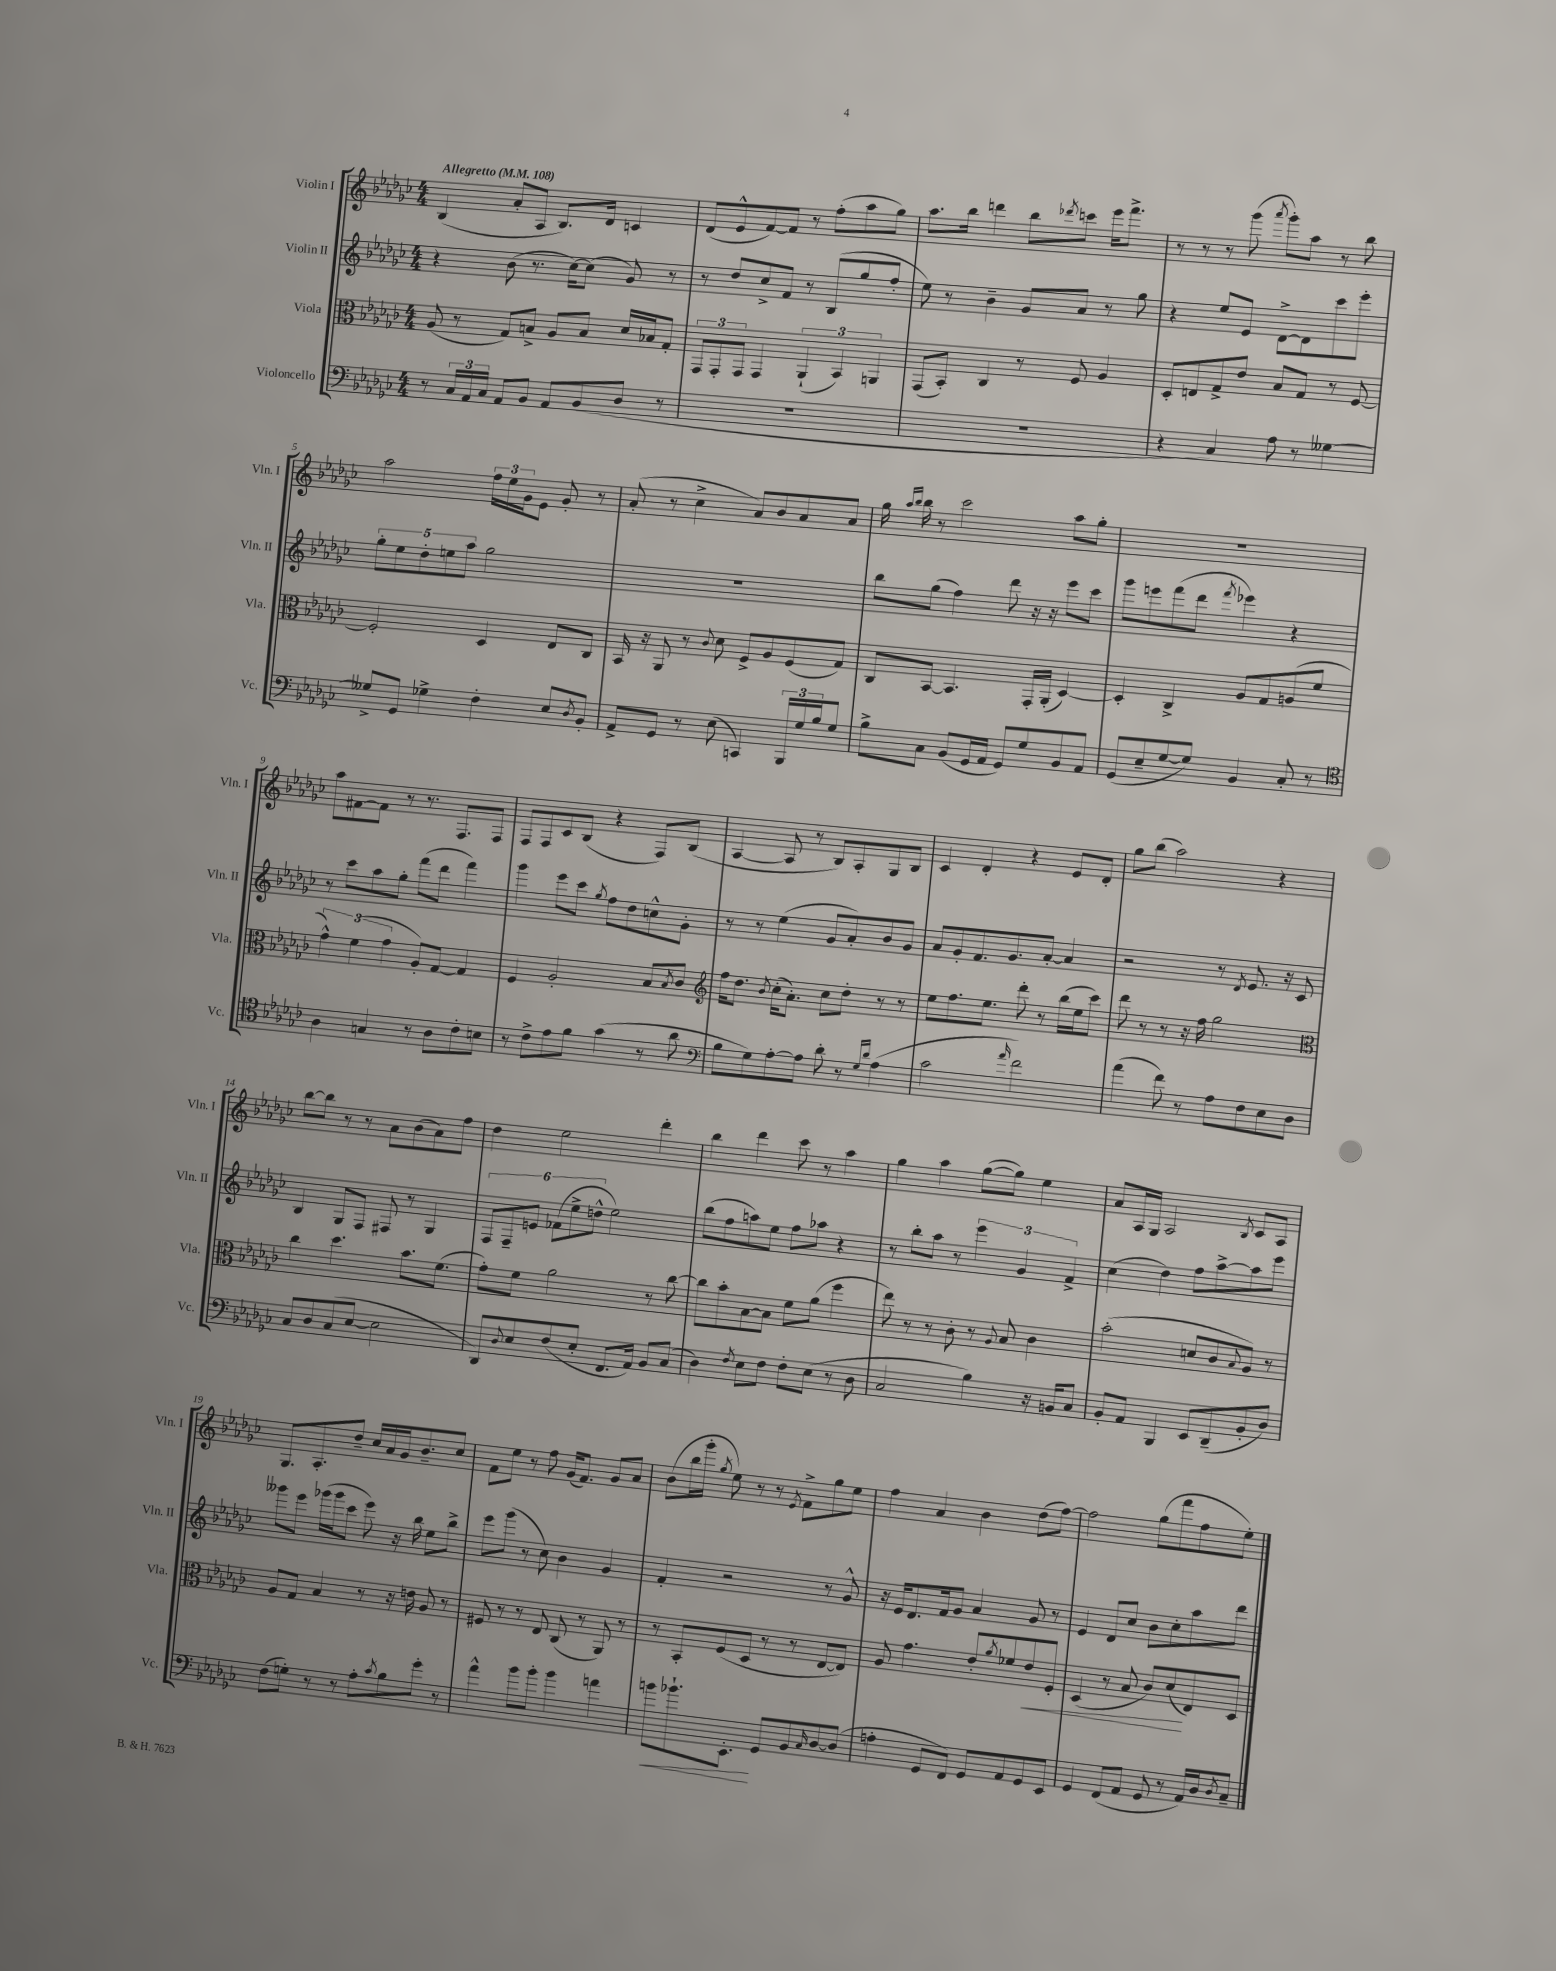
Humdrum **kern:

**kern	**dynam	**kern	**dynam	**kern	**kern
*part4	*part4	*part3	*part3	*part2	*part1
*staff4	*staff4	*staff3	*staff3	*staff2	*staff1
*I"Violoncello	*	*I"Viola	*	*I"Violin II	*I"Violin I
*I'Vc.	*	*I'Vla.	*	*I'Vln. II	*I'Vln. I
*clefF4	*	*clefC3	*	*clefG2	*clefG2
*k[b-e-a-d-g-c-]	*	*k[b-e-a-d-g-c-]	*	*k[b-e-a-d-g-c-]	*k[b-e-a-d-g-c-]
*M4/4	*	*M4/4	*	*M4/4	*M4/4
*MM108	*	*MM108	*	*MM108	*MM108
=1	=1	=1	=1	=1	=1
!	!	!	!	!	!LO:TX:a:B:t=Allegretto
8r	.	(8A-/	.	4r	(4B-/
24C-/LL	.	8r	.	.	.
24AA-/	.	.	.	.	.
24C-/JJ	.	.	.	.	.
8AA-/L	.	8G-/L)	.	(8b-\	8a-'/L
8BB-/J	.	8Bn^/J	.	8.r	8A-/J
8AA-/L	.	8A-/L	.	.	8.B-/L)
.	.	.	.	[16cc-\KL)	.
(8BB-/	.	8B/J	.	(8cc-\J]	.
.	.	.	.	.	16d-/Jk
8D-/J	.	16d-/LL	.	8g-/)	4cn/
.	.	16B-X/J	.	.	.
8r	.	8G-'/J	.	8r	.
=2	=2	=2	=2	=2	=2
1r	.	12GG-/L	.	8r	(8d-/L
.	.	12GG-'/	.	.	.
.	.	.	.	8dd-/L	8e-^^/
.	.	12GG-/J	.	.	.
.	.	4GG-/	.	8cc-^/	[8f/)
.	.	.	.	8f/J	8f/J]
.	.	(6AA-`/	.	8r	8r
.	.	.	.	(8B-/L	(8ff'\L
.	.	6BB-/)	.	.	.
.	.	.	.	8gg-/	8aa-\
.	.	6AAn/	.	.	.
.	.	.	.	8ff'/J	8gg-\J)
=3	=3	=3	=3	=3	=3
1r	.	(8GG-/L	.	8ee-\)	8.aa-\L
.	.	8BB-'/J)	.	8r	.
.	.	.	.	.	16bb-\Jk
.	.	4C-/	.	4b-~\	4dddn\
.	.	8r	.	8g-/L	8bb-\L
.	.	.	.	.	8qddd-X/
.	.	8F/	.	8a-/J	8cccn\J
.	.	4A-/	.	8r	16eee-\KL
.	.	.	.	.	8.fff^\J
.	.	.	.	8gg-\	.
=4	=4	=4	=4	=4	=4
4r	.	8D-'/L	.	4r	8r
.	.	8En/	.	.	8r
4C-/)	.	8G-^/	.	8ee-/L	8r
.	.	8e-/J	.	8e-/J	(8ggg-\
.	.	.	.	.	8qaaa-/
8A-\	.	8B-/L	.	[8d-^\L	8ggg-'\L)
8r	.	8G-/J	.	8d-\]	8aa-\J
[4G--X\	.	8r	.	8ccc-\	8r
.	.	[8F/	.	8eee-'\J	8bb-\
!!LO:LB:g=z
=5	=5	=5	=5	=5	=5
8G--X^/L]	.	2F'/]	.	10gg-'\L	2aa-\
.	.	.	.	10ee-\	.
8GG-/J	.	.	.	.	.
.	.	.	.	10dd-'\	.
4G-X^\	.	.	.	.	.
.	.	.	.	10een\	.
.	.	.	.	10aa-\J	.
4F'\	.	4D-/	.	2gg-\	24ff\LL
.	.	.	.	.	24ee-\
.	.	.	.	.	24g-\J
.	.	.	.	.	8e-\J
8E-/L	.	8E-/L	.	.	8g-'/
8qD-/	.	.	.	.	.
8BB-'/J	.	8C-/J	.	.	8r
=6	=6	=6	=6	=6	=6
8AA-^/L	.	16BB-/	.	1r	(8a-'/
.	.	16r	.	.	.
8GG-/J	.	8AA-/	.	.	8r
8r	.	8r	.	.	4cc-^\
.	.	8qqc-/	.	.	.
(8E-\	.	8d-\	.	.	.
4CCn/)	.	8F^/L	.	.	8a-/L)
.	.	8A-/	.	.	8b-/
24BBB-/LL	.	(8F/	.	.	8a-/
24G-/	.	.	.	.	.
24B-/J	.	.	.	.	.
8G-/J	.	8G-/J)	.	.	8a-/J
=7	=7	=7	=7	=7	=7
8B-^\L	.	8C-/L	.	8bb-\L	16gg-\
.	.	.	.	.	16qqaa-/LL
.	.	.	.	.	16qqbb-/JJ
.	.	.	.	.	16bb-\
8C-\J	.	[8BB-/J	.	(8gg-\J	8r
(8BB-/L	.	4.BB-/]	.	4ff\)	2ccc-\
16GG-/L	.	.	.	.	.
16AA-/JJ	.	.	.	.	.
8GG-/L)	.	.	.	8ddd-\	.
8G-/	.	16GG-'/LL	.	16r	.
.	.	(16AA-'/JJ	.	16r	.
8BB-/	.	[4D-/)	.	8eee-\L	8aa-\L
8AA-/J	.	.	.	8ccc-\J	8gg-'\J
=8	=8	=8	=8	=8	=8
(8GG-/L	.	4D-'/]	.	8ggg-\L	1r
8E-~/	.	.	.	8eeen\	.
[8G-/	.	4C-^/	.	(8fff\	.
8G-/J])	.	.	.	8ddd-\J	.
.	.	.	.	8qfff/	.
4BB-/	.	8A-/L	.	4eee-X\)	.
.	.	8G-/	.	.	.
8C-'/	.	(8An/	.	4r	.
8r	.	8f/J	.	.	.
!!LO:LB:g=z
=9	=9	=9	=9	=9	=9
*clefC4	*	*	*	*	*
4A-\	.	6g-^^\)	.	8r	8aa-\L
.	.	.	.	8ccc-\L	[8f#X\
.	.	(6f\	.	.	.
4Gn/	.	.	.	8aa-\	8f#\J]
.	.	6g-\	.	.	.
.	.	.	.	8gg-'\J	8r
8r	.	8A-'/L)	.	(8fff\L	8.r
8A-\L	.	[8G-/J	.	8ddd-\J	.
.	.	.	.	.	8.F/L
8c-'\	.	4G-/]	.	4fff\)	.
8Bn\J	.	.	.	.	8F/J
=10	=10	=10	=10	=10	=10
8r	.	4F/	.	4ggg-\	8F/L
8c-^\L	.	.	.	.	8F/
8e-\	.	2A-'/	.	8eee-\L	8c-/
8f\J	.	.	.	8ccc-\J	(8B-/J
.	.	.	.	8qgg-/	.
(4g-\	.	.	.	8ff\L	4r
.	.	.	.	8dd-\	.
8r	.	8B-/L	.	8ccn^^\	8F/L)
.	.	8qB-/	.	.	.
8a-\	.	8c-/J	.	8g-'\J	(8B-/J
=11	=11	=11	=11	=11	=11
*clefF4	*	*clefG2	*	*	*
8B-\L	.	16ff\KL	.	8r	[4A-/
.	.	8.dd-\J	.	.	.
8G-\)	.	.	.	8r	.
.	.	8qb-/	.	.	.
[8A-'\	.	(16cc-'\KL	.	(4ee-\	8A-/]
.	.	8.a-'\J)	.	.	.
8A-\J]	.	.	.	.	8r
8d-'\	.	8cc-\L	.	8g-/L	8B-/L)
8r	.	8dd-'\J	.	8a-'/)	8A-'/
16qqG-/LL	.	.	.	.	.
16qqd-/JJ	.	.	.	.	.
(4A-\	.	8r	.	8b-/	8G-/
.	.	8r	.	8g-/J	8B-/J
=12	=12	=12	=12	=12	=12
2c-\	.	8ee-\L	.	8a-/L	4c-/
.	.	8.ff\	.	8g-'/	.
.	.	.	.	8.f/	4d-'/
.	.	8.ee-\J	.	.	.
.	.	.	.	8.g-/	.
16qqa-/	.	.	.	.	.
2f\)	.	8ddd-'\	.	.	4r
.	.	8r	.	[8a-'/J	.
.	.	(16bb-\LL	.	4a-/]	8e-/L
.	.	16ee-\J	.	.	.
.	.	8ccc-\J)	.	.	8d-'/J
=13	=13	=13	=13	=13	=13
(4a-\	.	8ddd-\	.	2r	8gg-\L
.	.	8r	.	.	(8bb-\J
8f\)	.	8r	.	.	2aa-\)
8r	.	16r	.	.	.
.	.	16ff\	.	.	.
8A-\L	.	2gg-\	.	8r	.
.	.	.	.	8qd-/	.
8F\	.	.	.	8.e-/	.
8E-\	.	.	.	.	4r
.	.	.	.	16r	.
8D-\J	.	.	.	8c-/	.
!!LO:LB:g=z
=14	=14	=14	=14	=14	=14
*	*	*clefC3	*	*	*
8C-/L	.	4cc-\	.	4B-/	[8bb-\L
8D-/	.	.	.	.	8bb-\J]
(8C-/	.	4.dd-\	.	8G-/L	8r
[8E-/J	.	.	.	8F/J	8r
2E-\]	.	.	.	8F#X/	8a-\L
.	.	8.b-\L	.	8r	(8b-\
.	.	.	.	4G-/	8a-\)
.	.	(8.f\J	.	.	.
.	.	.	.	.	8ff\J
=15	=15	=15	=15	=15	=15
8DD-/L)	.	8g-'\L)	.	12F/L	4dd-\
.	.	.	.	12F~/	.
8qqD-/	.	.	.	.	.
8E-/	.	8f\J	.	.	.
.	.	.	.	12en/J	.
(8F/	.	2a-\	.	(12f-X\L	2ee-\
.	.	.	.	12ee-^\	.
8E-'/J	.	.	.	.	.
.	.	.	.	12ddn^^\J	.
8.FF/L	.	.	.	2ee-\)	.
16AA-/Jk)	.	.	.	.	.
8BB-/L	.	8r	.	.	4ddd-'\
(8C-/J	.	[8cc-\	.	.	.
=16	=16	=16	=16	=16	=16
4D-\)	.	8cc-\L]	.	(8bb-\L	4bb-\
.	.	8b-'\	.	8ff\	.
8qF/	.	.	.	.	.
8E-\L	.	[8B-\	.	8aan\)	4ddd-\
8F\J	.	8B-\J]	.	8ee-\J	.
8F'\L	.	8f\L	.	8ff\L	8ccc-\
(8E-\J	.	(8a-\J	.	8aa-X\J	8r
8r	.	4ff\	.	4r	4aa-\
8D-\	.	.	.	.	.
=17	=17	=17	=17	=17	=17
2C-/	.	8ee-\)	.	8r	4gg-\
.	.	8r	.	8bb-'\L	.
.	.	8r	.	8aa-\J	4aa-\
.	.	8c-'\	.	8r	.
4B-\)	.	8r	.	6eee-\	([8gg-\L
.	.	8qqA-/	.	.	.
.	.	8B-/	.	.	8gg-\J])
.	.	.	.	6g-/	.
16r	.	4c-\	.	.	4ee-\
16BBn/KL	.	.	.	.	.
.	.	.	.	6f^/	.
8C-/J	.	.	.	.	.
=18	=18	=18	=18	=18	=18
8BB-'/L	.	(2b-'\	.	(4cc-\	8a-/L
8AA-/J	.	.	.	.	16A-/L
.	.	.	.	.	16G-/JJ
4BBB-/	.	.	.	4dd-\)	2A-/
8EE-/L	.	8dn/L	.	8ff\L	.
(8DD-~/	.	8c-/	.	[8aa-^\	.
.	.	8qqB-/	.	.	8qB-/
8BB-'/	.	8A-/J)	.	8aa-\]	8c-/L
8D-/J)	.	8r	.	8eee-\J	8A-/J
!!LO:LB:g=z
=19	=19	=19	=19	=19	=19
(8F\L	.	8A-/L	.	8ggg--X\L	8.G-/L
8Gn'\J)	.	8G-/J	.	8eee-\J	.
.	.	.	.	.	8.A-'/
8r	.	4B-/	.	(16ggg-X\LL	.
.	.	.	.	16ggg-\J	.
8r	.	.	.	8ccc-\J	8dd-~/J
8A-'\L	.	8r	.	8eee-\)	16cc-/LL
.	.	.	.	.	16a-/
8qc-/	.	.	.	.	.
8B-\	.	16r	.	16r	16g-/J
.	.	16en\	.	16bb-\	8.b-~/
8g-'\J	.	8A-/	.	8ee-\L	.
8r	.	8r	.	8bb-^\J	8cc-/J
=20	=20	=20	=20	=20	=20
4a-^^\	.	8F#X/	.	8eee-\L	8f\L
.	.	8r	.	(8ggg-\J	8ee-\J
8b-\L	.	8r	.	8r	8r
8b-'\J	.	8E-/	.	8cc-\)	8ff\
4b-\	.	(8C-/	.	4b-\	(16g-/KL
.	.	.	.	.	8.f/J)
.	.	8r	.	.	.
4an\	.	8AA-/)	.	4g-/	8g-/L
.	.	8r	.	.	8a-/J
=21	=21	=21	=21	=21	=21
!	!LO:HP:b	!	!	!	!
8bn\L	<	8r	.	4f'/	(8b-\L
8.b-X`\	.	8BB-'/L	.	.	16bb-\L
.	.	.	.	.	16ggg-'\JJ
.	.	.	.	.	8qgg-/
.	.	(8F/	.	2r	8ee-\)
8.EE-'\J	.	.	.	.	.
.	.	8D-/J	.	.	8r
8GG-/L	[	8r	.	.	8r
.	.	.	.	.	8qe-/
8BB-/	.	8r	.	.	8f^\L
16qqC-/	.	.	.	.	.
[8D-/	.	[8E-/L	.	8r	8gg-\
(8D-/J]	.	8E-/J])	.	8g-^^/	8ee-\J
=22	=22	=22	=22	=22	=22
4An'\	.	8A-/	.	16r	4ff\
.	.	.	.	16e-/KL	.
.	.	4.g-\	.	8.d-/	.
8GG-/L	.	.	.	.	4a-/
.	.	.	.	16f/k	.
8FF/J)	.	.	.	8g-/J	.
8GG-/L	.	8e-'/L	.	4a-/	4b-\
.	.	8qa-/	.	.	.
8AA-/	.	8f-X/	.	.	.
!	!	!	!LO:HP:b	!	!
8GG-/	.	8e-/	<	8g-/	(8dd-\L
8EE-/J	.	8F'/J	.	8r	[8ff\J)
=23	=23	=23	=23	=23	=23
4GG-/	.	(4D-/	.	4e-/	2ff\]
(8FF/L	.	8r	.	8d-/L	.
8AA-/J	.	8B-/	.	8cc-/J	.
8GG-/	.	8c-/L)	.	8b-\L	(8gg-\L
8r	.	(8d-/	.	8cc-'\	8fff\
16AA-/LL)	.	8E-/)	[	8aa-\	8ff\
16D-/J	.	.	.	.	.
8qD-/	.	.	.	.	.
8C-~/J	.	8D-/J	.	8ddd-\J	8ee-'\J)
==	==	==	==	==	==
*-	*-	*-	*-	*-	*-
